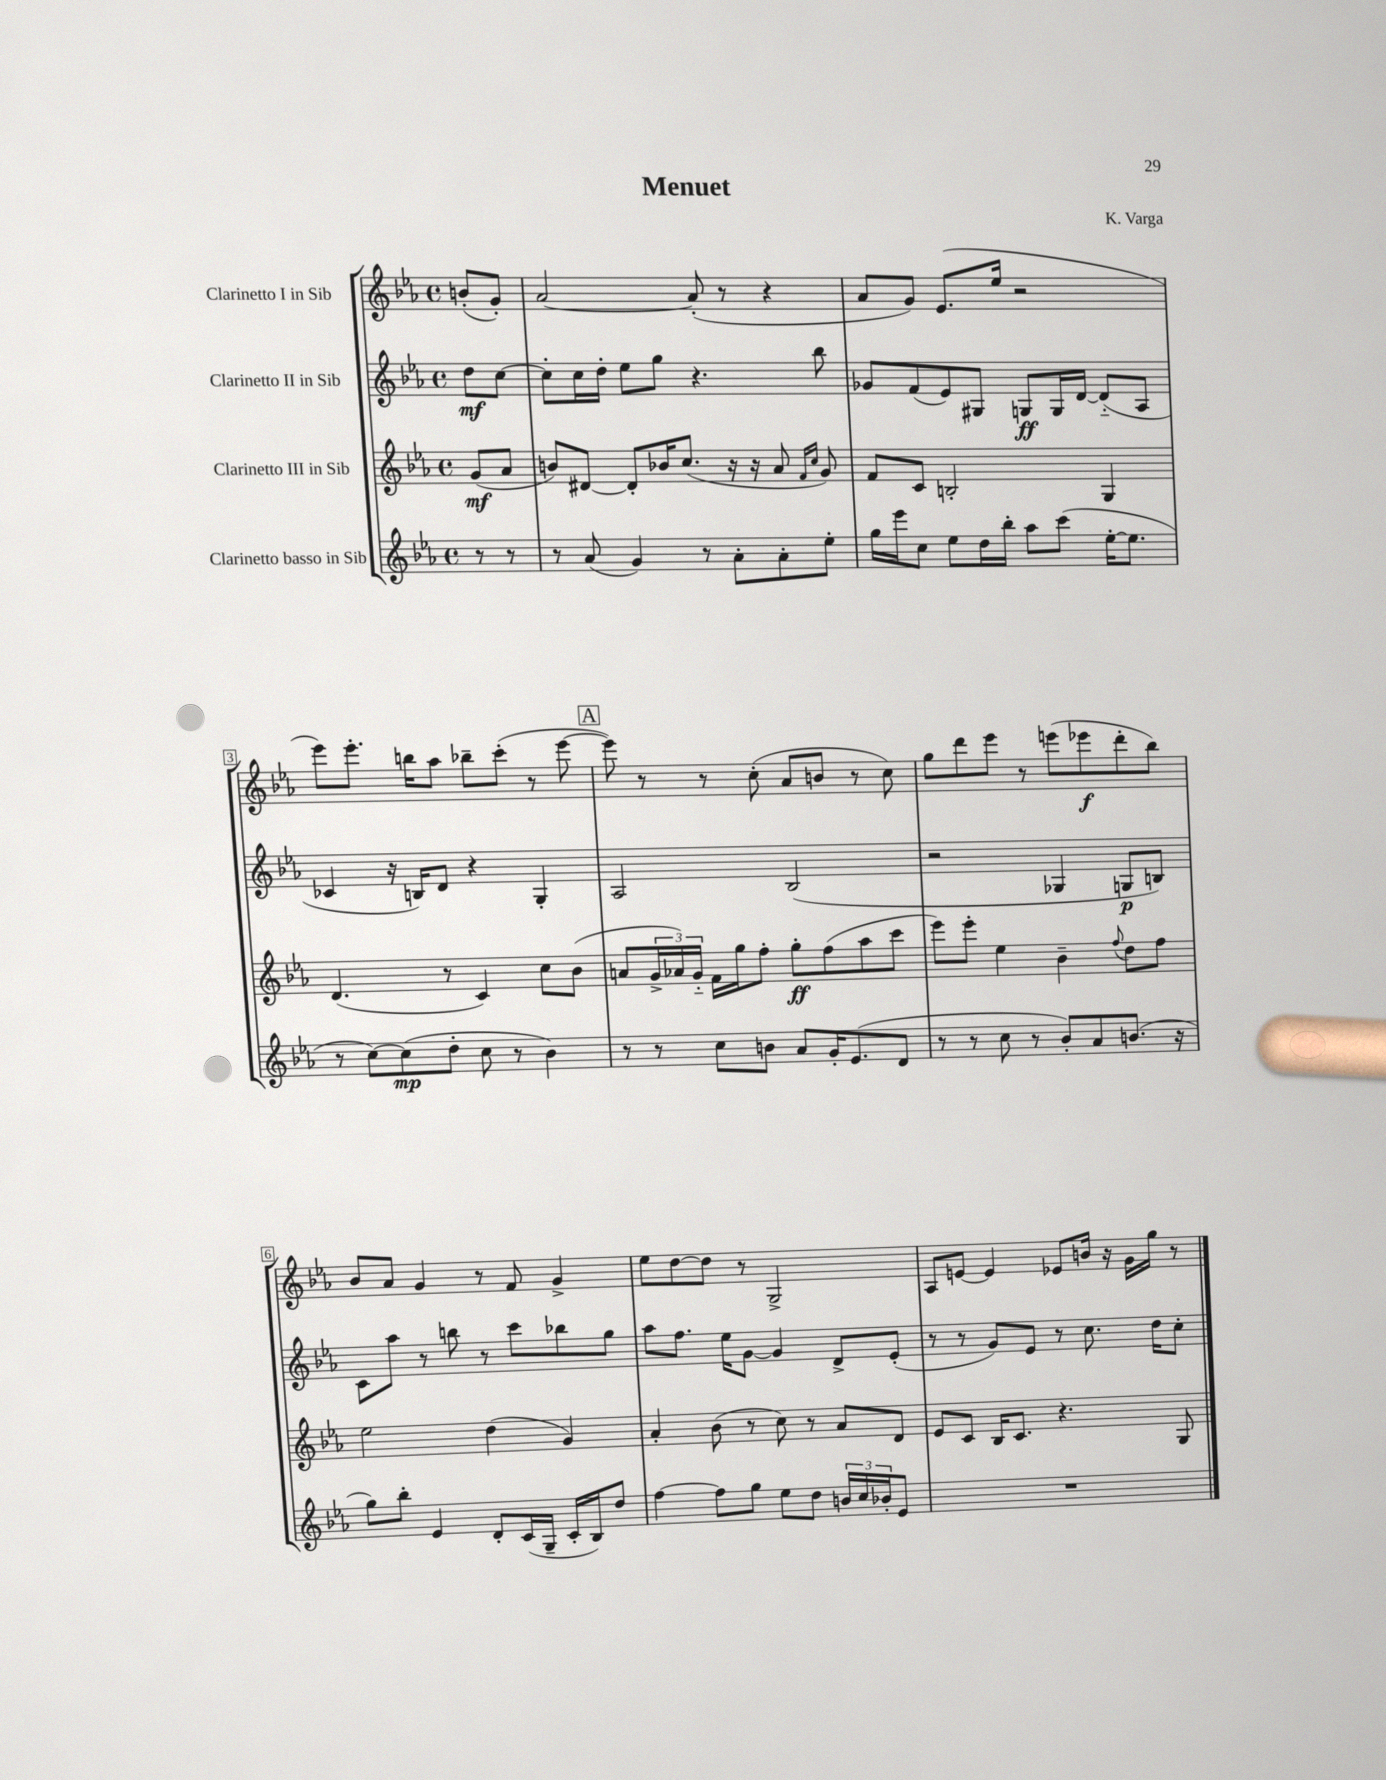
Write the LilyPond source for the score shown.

\header { title = "Menuet" composer = "K. Varga" }
<<
\new StaffGroup <<
\new Staff = "s0" \with { instrumentName = "Clarinetto I in Sib" } {
    \clef treble \key ees \major \defaultTimeSignature \time 4/4 \partial 4
    b'8-.( g'8-.) |
    aes'2~ aes'8-.( r8 r4 |
    aes'8 g'8) ees'8.( ees''16 r2 |
    ees'''8) ees'''8.-. b''16 aes''8 bes''8-- c'''8-.( r8 ees'''8~ |
    \mark \markup { \box "A" } ees'''8) r8 r8 c''8-.( aes'8 b'8 r8 c''8) |
    g''8 d'''8 ees'''8 r8 e'''8( ees'''8\f d'''8-. bes''8) |
    bes'8 aes'8 g'4 r8 f'8 g'4-> |
    ees''8 d''8~ d''8 r8 g2-> |
    aes8 e'8~ e'4 ees'8 b'16 r16 g'16 g''16 r8 \bar "|." |
}
\new Staff = "s1" \with { instrumentName = "Clarinetto II in Sib" } {
    \clef treble \key ees \major \defaultTimeSignature \time 4/4 \partial 4
    d''8\mf c''8~ |
    c''8-. c''16 d''16-. ees''8 g''8 r4. bes''8 |
    ges'8 f'8( ees'8) gis8 g8\ff g16 d'16~ d'8-_( aes8 |
    ces'4 r16 b16) d'8 r4 g4-. |
    \mark \markup { \box "A" } aes2 bes2( |
    r2 ges4 g8\p b8) |
    c'8 aes''8 r8 b''8 r8 c'''8 bes''8 g''8 |
    aes''8 f''8. ees''16 g'8~ g'4 d'8-> ees'8-.( |
    r8 r8 g'8) ees'8 r8 c''8. d''16 c''8-. \bar "|." |
}
\new Staff = "s2" \with { instrumentName = "Clarinetto III in Sib" } {
    \clef treble \key ees \major \defaultTimeSignature \time 4/4 \partial 4
    g'8\mf( aes'8 |
    b'8) dis'8~ dis'8-. bes'16 c''8.( r16 r16 aes'8 \grace { f'16 c''16 } g'8) |
    f'8 c'8 b2-. g4 |
    d'4.( r8 c'4) c''8 bes'8( |
    \mark \markup { \box "A" } a'8 \tuplet 3/2 { g'16-> aes'16) g'16-_ } f'16 g''16 f''8-. g''8-.\ff f''8( aes''8 c'''8 |
    ees'''8) ees'''8-. ees''4 bes'4-- \appoggiatura { f''8 } d''8 f''8 |
    ees''2 d''4( g'4) |
    aes'4-. bes'8( r8 c''8) r8 aes'8 d'8 |
    ees'8 c'8 bes16 c'8. r4. g8 \bar "|." |
}
\new Staff = "s3" \with { instrumentName = "Clarinetto basso in Sib" } {
    \clef treble \key ees \major \defaultTimeSignature \time 4/4 \partial 4
    r8 r8 |
    r8 aes'8( g'4) r8 aes'8-. aes'8-. ees''8-. |
    g''16 ees'''16 c''8 ees''8 d''16 bes''16-. aes''8 c'''8( ees''16~-. ees''8. |
    r8 c''8~) c''8\mp( d''8-. c''8 r8 bes'4) |
    \mark \markup { \box "A" } r8 r8 c''8 b'8 aes'8 g'16-. ees'8.( d'8 |
    r8 r8 c''8 r8 bes'8-.) aes'8 b'8.( r16 |
    g''8) bes''8-. ees'4 d'8-. c'16( g16-- c'16-. bes16) d''8 |
    f''4~ f''8 g''8 ees''8 d''8 \tuplet 3/2 { b'16 c''16 bes'16-. } ees'8 |
    R1 \bar "|." |
}
>>
>>
\layout { \context { \Score \override BarNumber.stencil = #(make-stencil-boxer 0.1 0.3 ly:text-interface::print) } }
